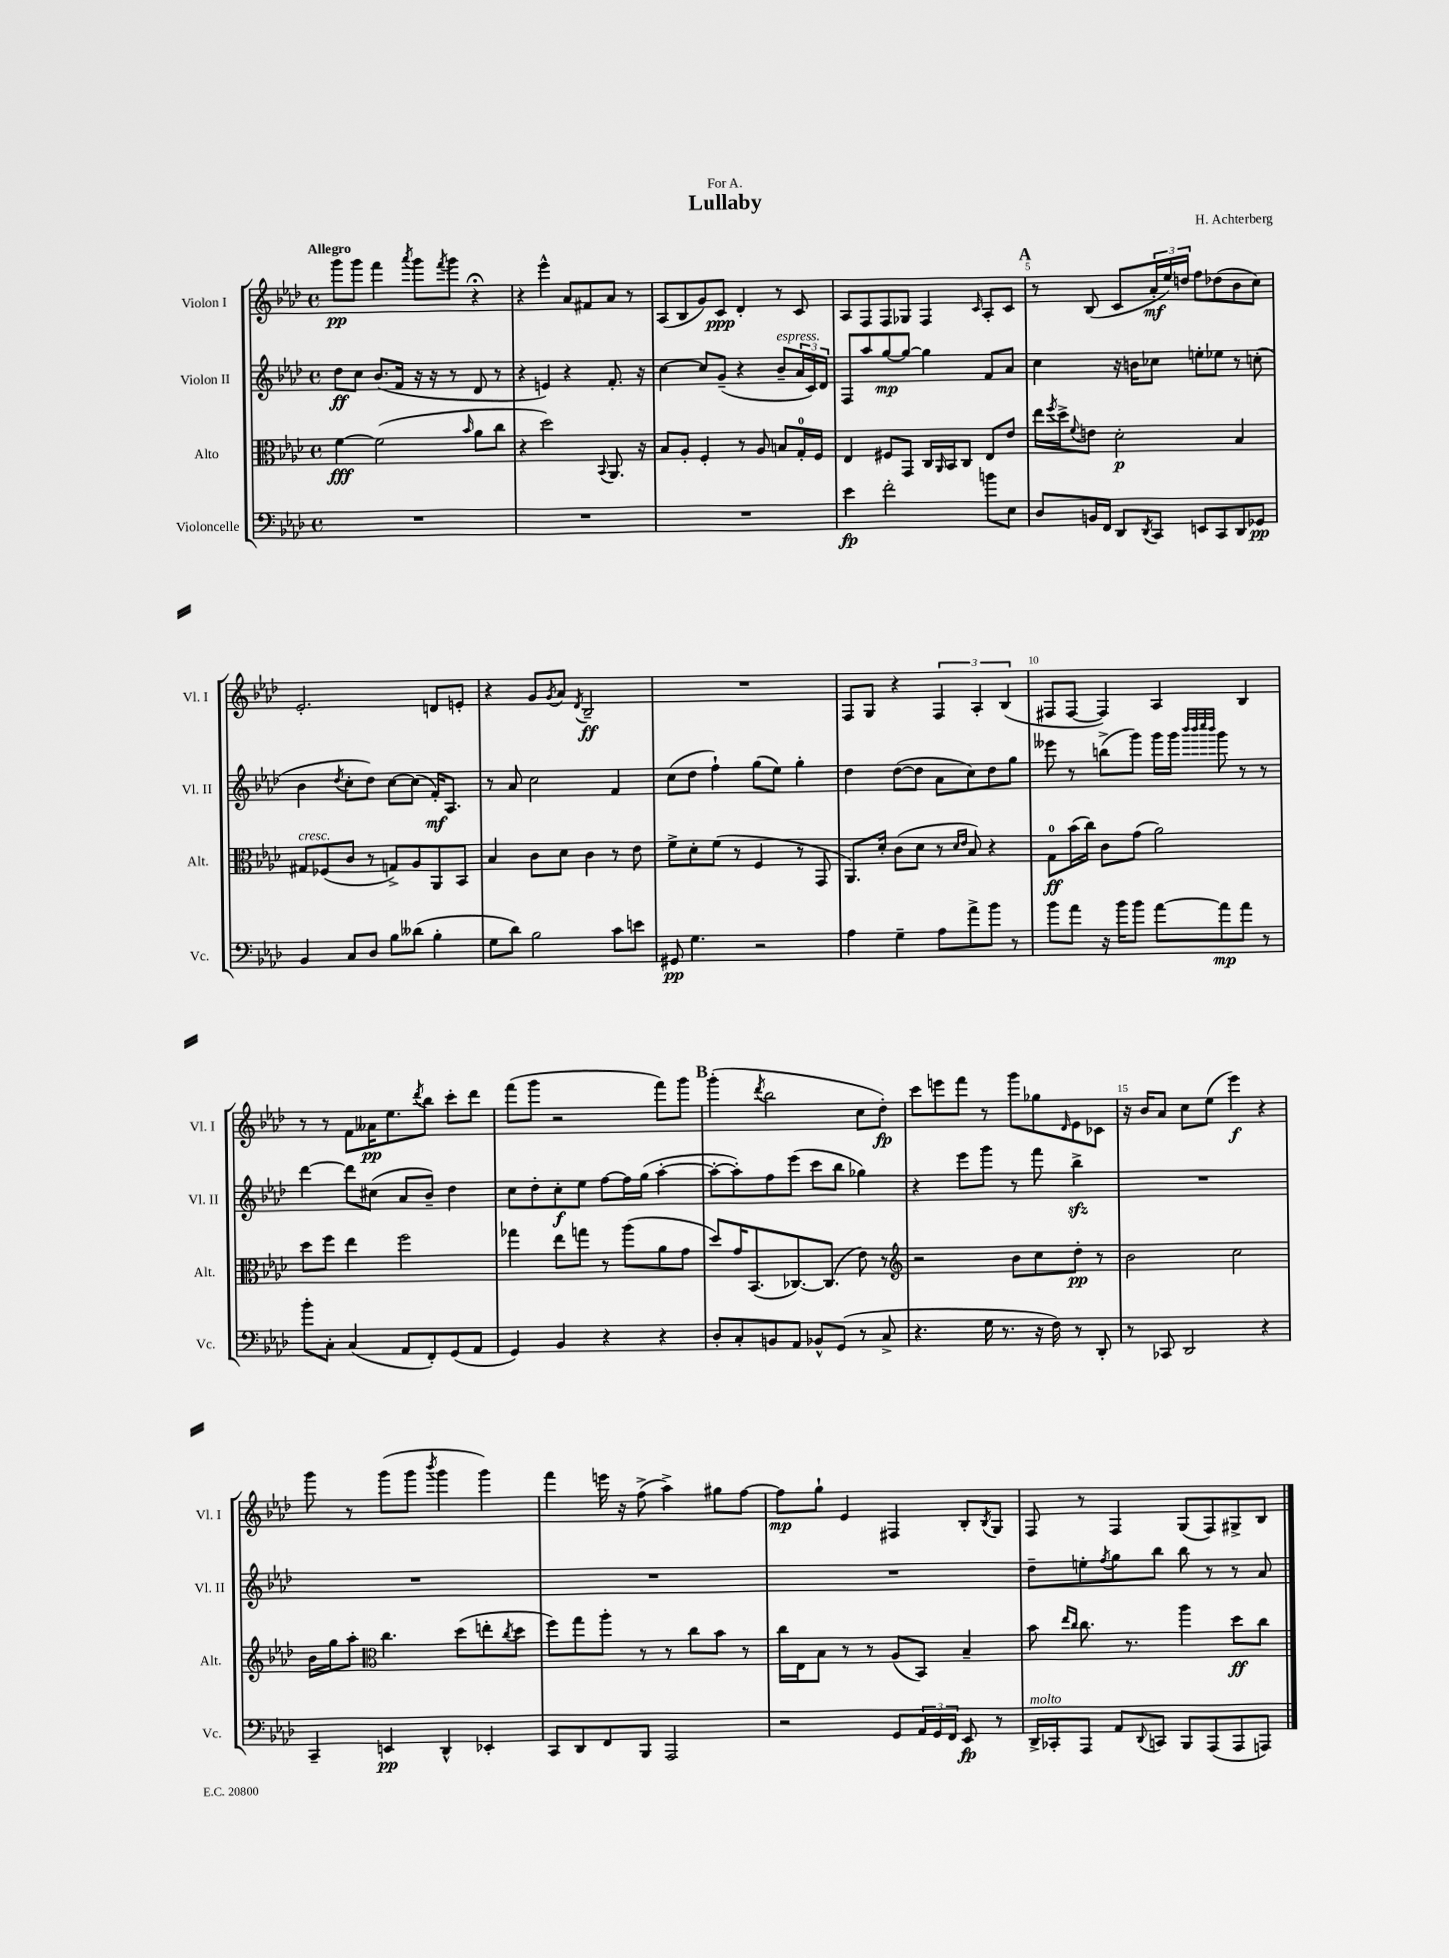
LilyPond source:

\header { title = "Lullaby" composer = "H. Achterberg" dedication = "For A." }
<<
\new StaffGroup <<
\new Staff = "s0" \with { instrumentName = "Violon I" shortInstrumentName = "Vl. I" } {
    \clef treble \key aes \major \defaultTimeSignature \time 4/4 \tempo "Allegro"
    g'''8\pp g'''8 f'''4 \acciaccatura { aes'''8 } g'''8 \acciaccatura { f'''8 } g'''8 r4\fermata |
    r4 ees'''4-^ aes'8 fis'8 aes'8 r8 |
    aes8( bes8 g'8) c'8\ppp des'4-. r8 c'8 |
    aes8 f8 f8 ges8 f4 \grace { c'16 } aes8-. c'8 |
    \mark \markup { \bold "A" } r8 bes8( c'8 \tuplet 3/2 { aes'16-.\mf ees''16) d''16 } f''8 des''8( bes'8 c''8) |
    ees'2.-. d'8 e'8-. |
    r4 g'8 \acciaccatura { g'8 } aes'8 \acciaccatura { des'8 } bes2--\ff |
    R1 |
    f8 g8 r4 \tuplet 3/2 { f4 aes4-. bes4( } |
    fis8 fis8~ fis4) aes4 bes4 |
    r8 r8 f'8 aeses'16\pp ees''8. \acciaccatura { des'''8 } bes''8 c'''8-. des'''8 |
    f'''8( g'''8 r2 f'''8) g'''8 |
    \mark \markup { \bold "B" } g'''4-.( \acciaccatura { des'''8 } bes''2 c''8 des''8-.\fp) |
    c'''8 e'''8 f'''8 r8 g'''8 ges''8 \grace { des'16 } ees'8 ces'8 |
    r16 bes'16 aes'8 c''8 ees''8( ees'''4\f) r4 |
    g'''8 r8 g'''8( g'''8 \acciaccatura { bes'''8 } g'''4 g'''4) |
    f'''4 e'''16 r16 f''8->( aes''4->) gis''8 f''8~ |
    f''8\mp g''8-! ees'4 fis4 bes8-. \acciaccatura { bes8 } g8 |
    f8 r8 f4 g8( f8) gis8-> bes8 \bar "|." |
}
\new Staff = "s1" \with { instrumentName = "Violon II" shortInstrumentName = "Vl. II" } {
    \clef treble \key aes \major \defaultTimeSignature \time 4/4
    des''8\ff c''8 bes'8.( f'16 r16 r16 r8 des'8 r8 |
    r4 e'4) r4 f'8.-. r16 |
    c''4~ c''8 g'8--( r4 bes'8--^\markup { \italic "espress." } \tuplet 3/2 { aes'16 c'16) des'16 } |
    f8 aes''8 g''8~\mp g''8~ g''4 f'8 aes'8 |
    \mark \markup { \bold "A" } c''4 r16 b'16 ces''8 e''8-. ees''8 r8 c''8-.( |
    bes'4 \acciaccatura { des''8 } c''8-. des''8) c''8~ c''8( f'16-.\mf) aes8. |
    r8 aes'8 c''2 f'4 |
    c''8( des''8 f''4-!) g''8( ees''8) g''4-. |
    des''4 des''8~( des''8 aes'8 c''8) des''8 g''8 |
    eeses'''8 r8 b''8->( g'''8) g'''16 g'''16 \grace { bes'''32 bes'''32 c''''32 bes'''32 } g'''8 r8 r8 |
    des'''4~ des'''8 cis''8( aes'8 bes'8--) des''4 |
    c''8 des''8-. c''8-.\f ees''8 f''8~ f''16 g''16( aes''4~-. |
    \mark \markup { \bold "B" } aes''8~-. aes''8-.) f''8 ees'''8( c'''8 bes''8 ges''4) |
    r4 ees'''8 g'''8 r8 f'''8 bes''4->\sfz |
    R1 |
    R1 |
    R1 |
    R1 |
    des''8-- e''8-. \acciaccatura { f''8 } g''8 bes''8 bes''8 r8 r8 aes'8 \bar "|." |
}
\new Staff = "s2" \with { instrumentName = "Alto" shortInstrumentName = "Alt." } {
    \clef alto \key aes \major \defaultTimeSignature \time 4/4
    f'4~\fff f'2( \grace { bes'16 } aes'8 c''8 |
    r4 des''2) \appoggiatura { bes,8 } aes,8. r16 |
    bes8 aes8-. f4-. r8 aes8 b8 g16-0-. f16 |
    ees4 fis8 g,8 c16 \grace { aes,16 } bes,16 c8 ees8 ees'8 |
    \mark \markup { \bold "A" } ees''16 \acciaccatura { f''8 } des''16-> \appoggiatura { f'8 } e'8 des'2-.\p bes4 |
    gis8^\markup { \italic "cresc." } fes8( c'8 r8 g8->) aes8 aes,8 bes,8 |
    bes4 c'8 des'8 c'4 r8 ees'8 |
    f'8-> des'8-. f'8( r8 f4 r8 g,8 |
    aes,8.) des'16-. c'8( des'8 r8 \grace { des'16 ees'16 } bes8) r4 |
    g8-0\ff bes'16( c''16) c'8 g'8( aes'2) |
    des''8 f''8 ees''4 f''2 |
    ges''4 ees''8 g''8 r8 aes''8( aes'8 g'8 |
    \mark \markup { \bold "B" } des''8) g'16 bes,8.( ces8.~) ces8.( ees'8) r8 |
    \clef treble r2 bes'8 c''8 des''8-.\pp r8 |
    bes'2 c''2 |
    bes'16 g''16 aes''8-. \clef alto c''4. des''8( e''8-. \acciaccatura { c''8 } des''8 |
    f''8) g''8 aes''8-. r8 r8 c''8 bes'8 r8 |
    c''16 ees16 bes8 r8 r8 aes8( bes,8) bes4-- |
    bes'8 \grace { ees''16 c''16 } c''8. r8. aes''4 des''8\ff c''8 \bar "|." |
}
\new Staff = "s3" \with { instrumentName = "Violoncelle" shortInstrumentName = "Vc." } {
    \clef bass \key aes \major \defaultTimeSignature \time 4/4
    R1 |
    R1 |
    R1 |
    ees'4\fp f'2-. b'8 ees8 |
    \mark \markup { \bold "A" } des8 b,16 f,16 des,8 \acciaccatura { des,8 } c,8 e,8 c,8 des,8 ges,8\pp |
    bes,4 c8 des8 bes8 deses'8( bes4-. |
    g8 des'8) bes2 c'8 e'8 |
    gis,8\pp g4. r2 |
    aes4 g4-- aes8 aes'8-> bes'8 r8 |
    bes'8 aes'8 r16 bes'16 bes'8 aes'8~ aes'8\mp aes'8 r8 |
    bes'8-. c8-. c4( aes,8 f,8-.) g,8( aes,8 |
    g,4) bes,4 r4 r4 |
    \mark \markup { \bold "B" } des8-. c8-. b,8 aes,8 bes,8-^ g,8( r8 c8-> |
    r4. g16 r8. r16 f16) r8 des,8-. |
    r8 ces,8 des,2 r4 |
    c,4-- e,4\pp des,4-^ ees,4-. |
    c,8 des,8 f,8 bes,,8 aes,,2 |
    r2 g,8 \tuplet 3/2 { aes,16 g,16 f,16 } ees,8\fp r8 |
    des,16->^\markup { \italic "molto" } ces,16-. aes,,8 aes,8 \appoggiatura { des,8 } c,8 bes,,8 aes,,8( aes,,8 a,,8) \bar "|." |
}
>>
>>
\layout { \context { \Score \override BarNumber.break-visibility = ##(#f #t #t) barNumberVisibility = #(every-nth-bar-number-visible 5) } }
